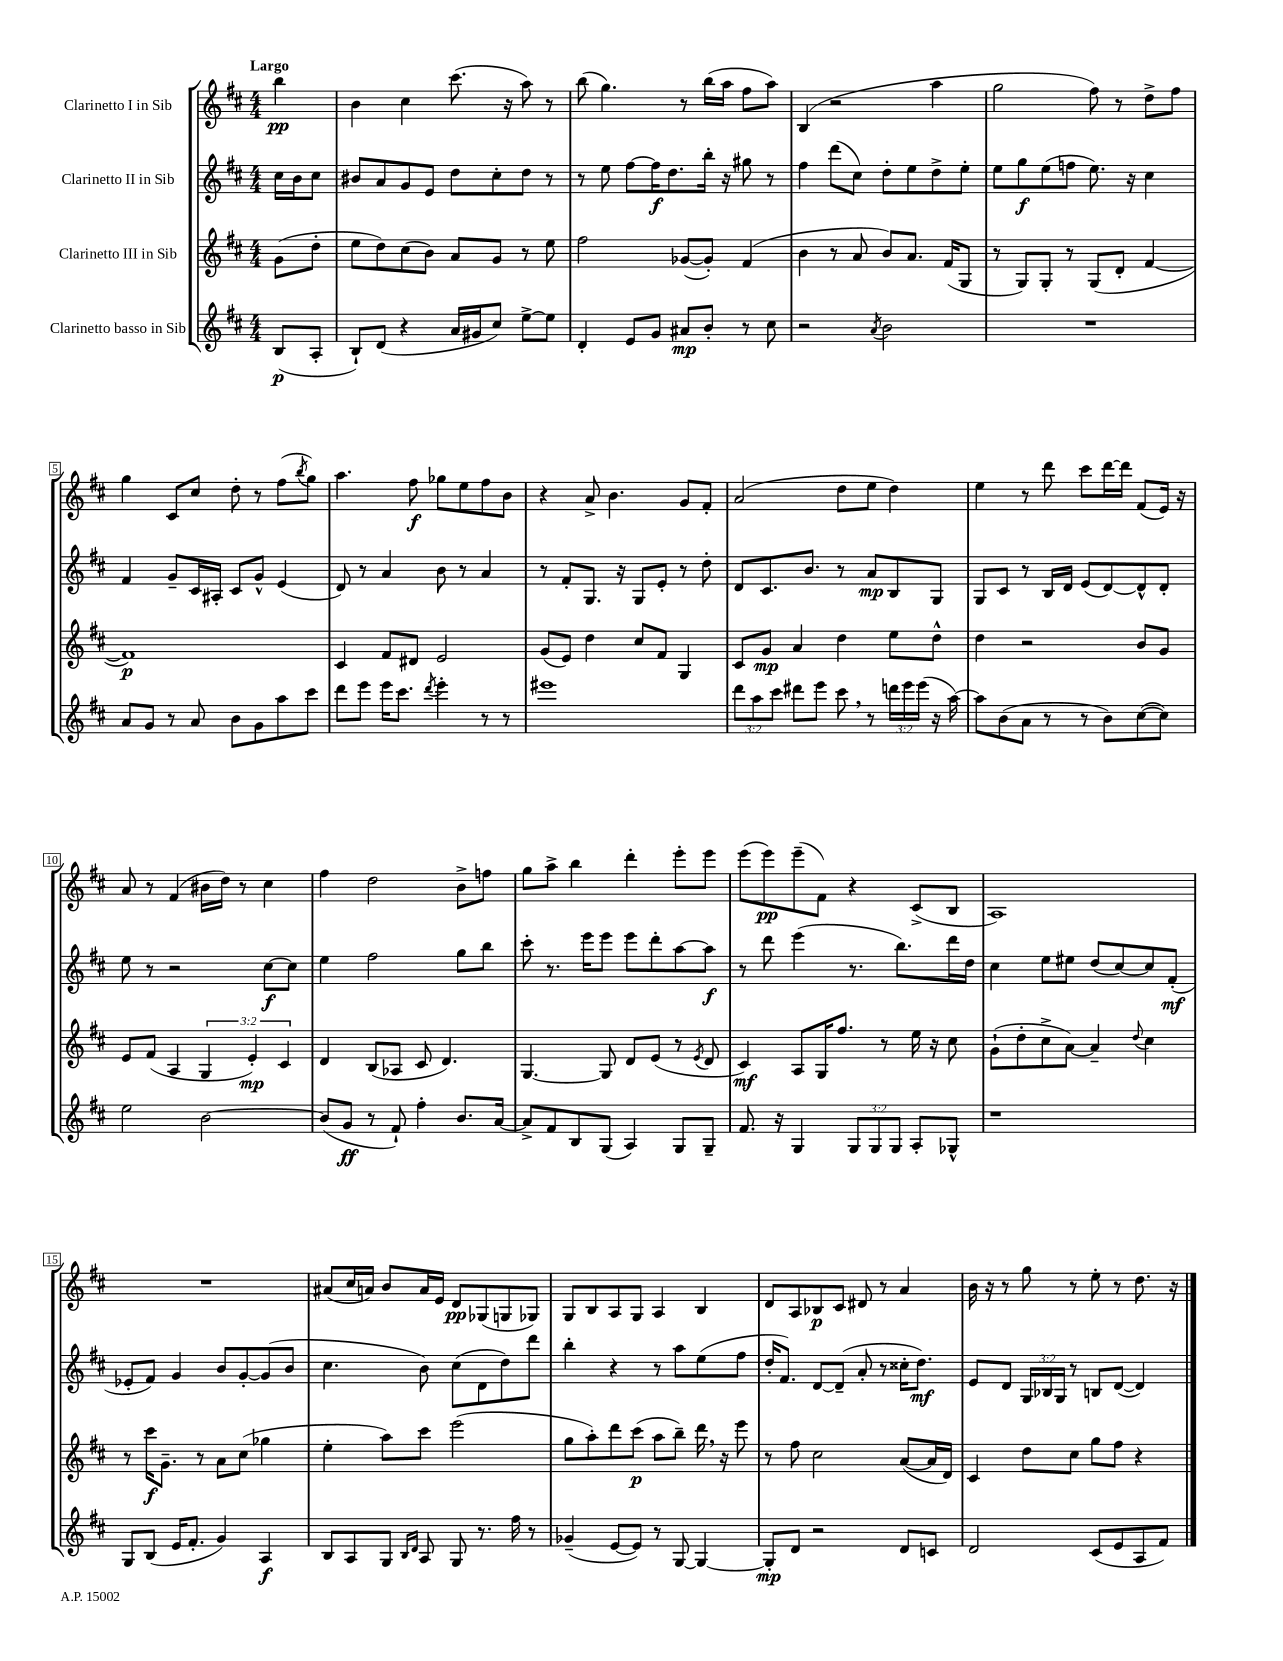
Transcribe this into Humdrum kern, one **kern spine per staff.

**kern	**dynam	**kern	**dynam	**kern	**dynam	**kern	**dynam
*part4	*part4	*part3	*part3	*part2	*part2	*part1	*part1
*staff4	*staff4	*staff3	*staff3	*staff2	*staff2	*staff1	*staff1
*I"Clarinetto basso in Sib	*	*I"Clarinetto III in Sib	*	*I"Clarinetto II in Sib	*	*I"Clarinetto I in Sib	*
*clefG2	*	*clefG2	*	*clefG2	*	*clefG2	*
*k[f#c#]	*	*k[f#c#]	*	*k[f#c#]	*	*k[f#c#]	*
*M4/4	*	*M4/4	*	*M4/4	*	*M4/4	*
=	=	=	=	=	=	=	=
!	!	!	!	!	!	!LO:TX:a:B:t=Largo	!
(8B/L	p	(8g\L	.	16cc#\LL	.	4bb\	pp
.	.	.	.	16b\J	.	.	.
8A'/J	.	8dd'\J	.	8cc#\J	.	.	.
=1	=1	=1	=1	=1	=1	=1	=1
8B`/L)	.	8ee\L	.	8b#X/L	.	4b\	.
(8d/J	.	8dd\)	.	8a/	.	.	.
4r	.	(8cc#\	.	8g/	.	4cc#\	.
.	.	8b\J)	.	8e/J	.	.	.
16a/LL	.	8a/L	.	8dd\L	.	(8.ccc#\	.
16g#X/J	.	.	.	.	.	.	.
8cc#/J)	.	8g/J	.	8cc#'\	.	.	.
.	.	.	.	.	.	16r	.
[8ee^\L	.	8r	.	8dd\J	.	8aa\)	.
8ee\J]	.	8ee\	.	8r	.	8r	.
=2	=2	=2	=2	=2	=2	=2	=2
4d'/	.	2ff#\	.	8r	.	(8bb\	.
.	.	.	.	8ee\	.	4.gg\)	.
8e/L	.	.	.	[8ff#\L	.	.	.
8g/J	.	.	.	16ff#\K]	f	.	.
.	.	.	.	8.dd\	.	.	.
8a#X/L	mp	([8g-X/L	.	.	.	8r	.
8b'/J	.	8g-'/J])	.	16bb'\Jk	.	(16bb\LL	.
.	.	.	.	16r	.	16aa\JJ	.
8r	.	(4f#/	.	8gg#X\	.	8ff#\L	.
8cc#\	.	.	.	8r	.	8aa\J)	.
=3	=3	=3	=3	=3	=3	=3	=3
2r	.	4b\	.	4ff#\	.	(4B/	.
.	.	8r	.	(8ddd\L	.	2r	.
.	.	8a/	.	8cc#\J)	.	.	.
8qa/	.	.	.	.	.	.	.
2b\	.	8b/L)	.	8dd'\L	.	.	.
.	.	8.a/J	.	8ee\	.	.	.
.	.	.	.	8dd^\	.	4aa\	.
.	.	(16f#/KL	.	.	.	.	.
.	.	8G/J	.	8ee'\J	.	.	.
=4	=4	=4	=4	=4	=4	=4	=4
1r	.	8r	.	8ee\L	.	2gg\	.
.	.	8G/L)	.	8gg\	f	.	.
.	.	8G'/J	.	(8ee\	.	.	.
.	.	8r	.	8ffn\J	.	.	.
.	.	(8G/L	.	8.ee\)	.	8ff#\)	.
.	.	8d'/J	.	.	.	8r	.
.	.	.	.	16r	.	.	.
.	.	[4f#/	.	4cc#\	.	8dd^\L	.
.	.	.	.	.	.	8ff#\J	.
!!LO:LB:g=z
=5	=5	=5	=5	=5	=5	=5	=5
8a/L	.	1f#])	p	4f#/	.	4gg\	.
8g/J	.	.	.	.	.	.	.
8r	.	.	.	8g~/L	.	8c#/L	.
8a/	.	.	.	16c#/L	.	8cc#/J	.
.	.	.	.	16A#X'/JJ	.	.	.
8b\L	.	.	.	8c#/L	.	8dd'\	.
8g\	.	.	.	8g^^/J	.	8r	.
8aa\	.	.	.	(4e/	.	(8ff#\L	.
.	.	.	.	.	.	8qbb/	.
8ccc#\J	.	.	.	.	.	8gg\J)	.
=6	=6	=6	=6	=6	=6	=6	=6
8ddd\L	.	4c#/	.	8d/)	.	4.aa\	.
8eee\J	.	.	.	8r	.	.	.
16eee\KL	.	8f#/L	.	4a/	.	.	.
8.ccc#\J	.	.	.	.	.	.	.
.	.	8d#X/J	.	.	.	8ff#\	f
8qddd/	.	.	.	.	.	.	.
4eee'\	.	2e/	.	8b\	.	8gg-X\L	.
.	.	.	.	8r	.	8ee\	.
8r	.	.	.	4a/	.	8ff#\	.
8r	.	.	.	.	.	8b\J	.
=7	=7	=7	=7	=7	=7	=7	=7
1eee#X	.	(8g/L	.	8r	.	4r	.
.	.	8e/J)	.	8f#'/L	.	.	.
.	.	4dd\	.	8.G/J	.	8a^/	.
.	.	.	.	.	.	4.b\	.
.	.	.	.	16r	.	.	.
.	.	8cc#/L	.	8G/L	.	.	.
.	.	8f#/J	.	8e'/J	.	.	.
.	.	4G/	.	8r	.	8g/L	.
.	.	.	.	8dd'\	.	8f#'/J	.
=8	=8	=8	=8	=8	=8	=8	=8
12ddd\L	.	8c#/L	.	8d/L	.	(2a/	.
12aa\	.	.	.	.	.	.	.
.	.	8g/J	mp	8.c#/	.	.	.
12ccc#\J	.	.	.	.	.	.	.
8ddd#X\L	.	4a/	.	.	.	.	.
.	.	.	.	8.b/J	.	.	.
8eee\J	.	.	.	.	.	.	.
8ccc#,\	.	4dd\	.	8r	.	8dd\L	.
8r	.	.	.	8a/L	mp	8ee\J	.
24dddn\LL	.	8ee\L	.	8B/	.	4dd\)	.
24eee\	.	.	.	.	.	.	.
(24eee\JJ	.	.	.	.	.	.	.
16r	.	8dd^^\J	.	8G/J	.	.	.
[16aa\)	.	.	.	.	.	.	.
=9	=9	=9	=9	=9	=9	=9	=9
8aa\L]	.	4dd\	.	8G/L	.	4ee\	.
(8b\	.	.	.	8c#/J	.	.	.
8a\J	.	2r	.	8r	.	8r	.
8r	.	.	.	16B/LL	.	8ddd\	.
.	.	.	.	16d/JJ	.	.	.
8r	.	.	.	(8e/L	.	8ccc#\L	.
8b\L)	.	.	.	[8d/)	.	[16ddd\L	.
.	.	.	.	.	.	16ddd\JJ]	.
([8cc#\	.	8b/L	.	8d^^/]	.	(8f#/L	.
8cc#\J])	.	8g/J	.	8d'/J	.	16e/Jk)	.
.	.	.	.	.	.	16r	.
!!LO:LB:g=z
=10	=10	=10	=10	=10	=10	=10	=10
2ee\	.	8e/L	.	8ee\	.	8a/	.
.	.	(8f#/J	.	8r	.	8r	.
.	.	4A/	.	2r	.	(4f#/	.
[2b\	.	6G/	.	.	.	16b#X\LL	.
.	.	.	.	.	.	16dd\JJ)	.
.	.	.	.	.	.	8r	.
.	.	6e'/)	mp	.	.	.	.
.	.	.	.	[8cc#\L	f	4cc#\	.
.	.	6c#/	.	.	.	.	.
.	.	.	.	8cc#\J]	.	.	.
=11	=11	=11	=11	=11	=11	=11	=11
(8b/L]	.	4d/	.	4ee\	.	4ff#\	.
8g/J	ff	.	.	.	.	.	.
8r	.	(8B/L	.	2ff#\	.	2dd\	.
8f#`/)	.	8A-X/J	.	.	.	.	.
4ff#'\	.	8c#/	.	.	.	.	.
.	.	4.d/)	.	.	.	.	.
8.b/L	.	.	.	8gg\L	.	8b^\L	.
.	.	.	.	8bb\J	.	8ffn\J	.
[16a/Jk	.	.	.	.	.	.	.
=12	=12	=12	=12	=12	=12	=12	=12
8a^/L]	.	[4.G/	.	8ccc#'\	.	8gg\L	.
8f#/	.	.	.	8.r	.	8aa^\J	.
8B/	.	.	.	.	.	4bb\	.
.	.	.	.	16eee\KL	.	.	.
(8G/J	.	8G/]	.	8eee\J	.	.	.
4A/)	.	8d/L	.	8eee\L	.	4ddd'\	.
.	.	(8e/J	.	8ddd'\	.	.	.
8G/L	.	8r	.	[8aa\	.	8eee'\L	.
.	.	8qe/	.	.	.	.	.
8G~/J	.	8d/	.	8aa\J]	f	8eee\J	.
=13	=13	=13	=13	=13	=13	=13	=13
8.f#/	.	4c#/)	mf	8r	.	(8eee\L	.
.	.	.	.	8ddd\	.	8eee\)	pp
16r	.	.	.	.	.	.	.
4G/	.	8A/L	.	(4eee\	.	(8eee~\	.
.	.	16G/K	.	.	.	8f#\J)	.
.	.	8.ff#/J	.	.	.	.	.
12G/L	.	.	.	8.r	.	4r	.
12G/	.	.	.	.	.	.	.
.	.	8r	.	.	.	.	.
12G/J	.	.	.	.	.	.	.
.	.	.	.	8.bb\L)	.	.	.
8A'/L	.	16ee\	.	.	.	(8c#^/L	.
.	.	16r	.	.	.	.	.
8G-X^^/J	.	8cc#\	.	16ddd\L	.	8B/J	.
.	.	.	.	16dd\JJ	.	.	.
=14	=14	=14	=14	=14	=14	=14	=14
1r	.	(8g`\L	.	4cc#\	.	1A)	.
.	.	8dd'\	.	.	.	.	.
.	.	8cc#^\	.	8ee\L	.	.	.
.	.	[8a\J)	.	8ee#X\J	.	.	.
.	.	4a~/]	.	(8dd/L	.	.	.
.	.	.	.	[8cc#/)	.	.	.
.	.	8qqdd/	.	.	.	.	.
.	.	4cc#\	.	8cc#/]	.	.	.
.	.	.	.	(8f#'/J	mf	.	.
!!LO:LB:g=z
=15	=15	=15	=15	=15	=15	=15	=15
8G/L	.	8r	.	8e-X'/L	.	1r	.
(8B/J	.	16ccc#\KL	f	8f#/J)	.	.	.
.	.	8.g~\J	.	.	.	.	.
16e/KL	.	.	.	4g/	.	.	.
8.f#'/J	.	.	.	.	.	.	.
.	.	8r	.	.	.	.	.
4g/)	.	8a\L	.	8b/L	.	.	.
.	.	(8cc#\J	.	[8g'/	.	.	.
4A/	f	4gg-X\	.	(8g/]	.	.	.
.	.	.	.	8b/J	.	.	.
=16	=16	=16	=16	=16	=16	=16	=16
8B/L	.	4ee'\	.	4.cc#\	.	(8a#X/L	.
8A/	.	.	.	.	.	16cc#/L	.
.	.	.	.	.	.	16an/JJ)	.
8G/J	.	8aa\L)	.	.	.	8b/L	.
16qqB/LL	.	.	.	.	.	.	.
16qqd/JJ	.	.	.	.	.	.	.
8A/	.	8ccc#\J	.	8b\)	.	16a/L	.
.	.	.	.	.	.	16e/JJ	.
8G/	.	(2eee\	.	(8cc#\L	.	8d/L	pp
8.r	.	.	.	8d\	.	(8G-X/	.
.	.	.	.	8dd\)	.	8Gn/	.
16ff#\	.	.	.	.	.	.	.
8r	.	.	.	8ddd\J	.	8G-X/J)	.
=17	=17	=17	=17	=17	=17	=17	=17
(4g-X~/	.	8gg\L	.	4bb'\	.	8G/L	.
.	.	8aa'\)	.	.	.	8B/	.
[8e/L	.	8ddd\	.	4r	.	8A/	.
8e/J])	.	(8ccc#\J	p	.	.	8G/J	.
8r	.	8aa\L	.	8r	.	4A/	.
[8G/	.	8bb~\J)	.	8aa\L	.	.	.
4G/_	.	16ddd,\	.	(8ee\	.	4B/	.
.	.	16r	.	.	.	.	.
.	.	8eee\	.	8ff#\J	.	.	.
=18	=18	=18	=18	=18	=18	=18	=18
8G'/L]	mp	8r	.	16dd'/KL	.	8d/L	.
.	.	.	.	8.f#/J)	.	.	.
8d/J	.	8ff#\	.	.	.	8A/	.
2r	.	2cc#\	.	[8d/L	.	8B-X/	p
.	.	.	.	(8d~/J]	.	8c#/J	.
.	.	.	.	8a'/	.	8d#X/	.
.	.	.	.	8r	.	8r	.
8d/L	.	([8a/L	.	16cc##X'\KL	.	4a/	.
.	.	.	.	8.dd\J)	mf	.	.
8cn/J	.	16a/L]	.	.	.	.	.
.	.	16d/JJ)	.	.	.	.	.
=19	=19	=19	=19	=19	=19	=19	=19
2d/	.	4c#/	.	8e/L	.	16b\	.
.	.	.	.	.	.	16r	.
.	.	.	.	8d/J	.	8r	.
.	.	8dd\L	.	24G/LL	.	8gg\	.
.	.	.	.	24B-X/	.	.	.
.	.	.	.	24G/JJ	.	.	.
.	.	8cc#\J	.	8r	.	8r	.
(8c#/L	.	8gg\L	.	8Bn/L	.	8ee'\	.
8e/	.	8ff#\J	.	([8d/J	.	8r	.
8A/	.	4r	.	4d/])	.	8.dd\	.
8f#/J)	.	.	.	.	.	.	.
.	.	.	.	.	.	16r	.
==	==	==	==	==	==	==	==
*-	*-	*-	*-	*-	*-	*-	*-
